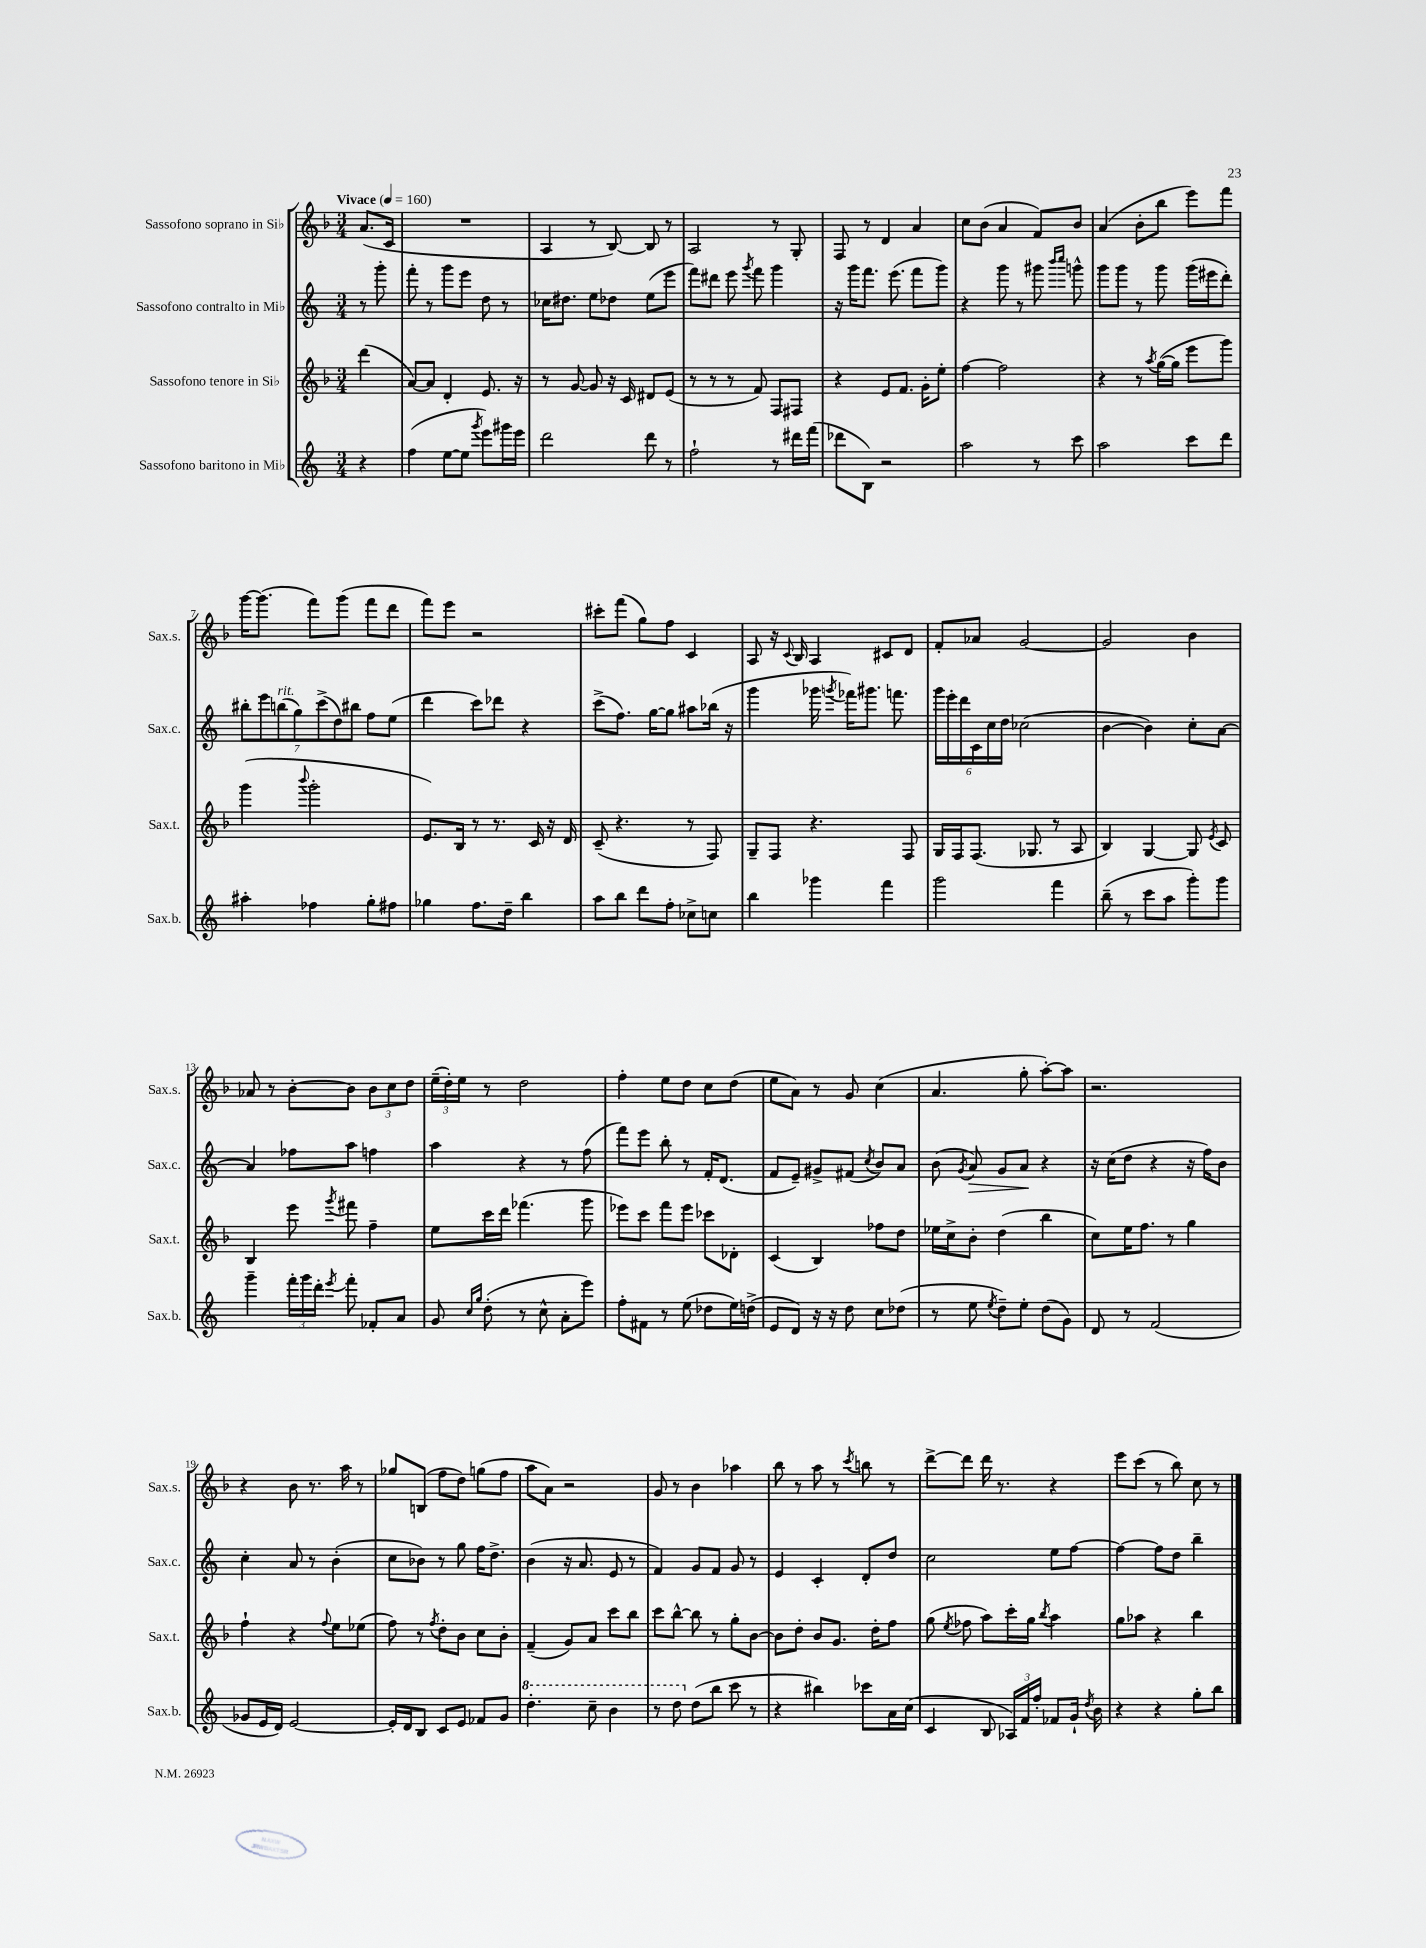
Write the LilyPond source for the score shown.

<<
\new StaffGroup <<
\new Staff = "s0" \with { instrumentName = "Sassofono soprano in Sib" shortInstrumentName = "Sax.s." } {
    \clef treble \key f \major \numericTimeSignature \time 3/4 \partial 4 \tempo "Vivace" 4 = 160
    \autoBeamOff a'8.[( c'16] |
    R2. |
    a4 r8 bes8~) bes8 r8 |
    a2 r8 g8-. |
    f8 r8 d'4 a'4 |
    c''8[ bes'8]( a'4 f'8[) bes'8] |
    a'4( bes'8[-. bes''8] e'''8[) f'''8] |
    g'''16[~ g'''8.]( f'''8[) g'''8]( f'''8[ d'''8] |
    f'''8[) e'''8] r2 |
    cis'''8[-. f'''8]( g''8[) f''8] c'4 |
    a8 r16 \appoggiatura { c'8 } bes16 a4 cis'8[ d'8] |
    f'8[-. aes'8] g'2~ |
    g'2 bes'4 |
    aes'8 r8 bes'8[~-. bes'8] \tuplet 3/2 { bes'8[ c''8 d''8] } |
    \tuplet 3/2 { e''16[--( d''16-.) e''16] } r8 d''2 |
    f''4-. e''8[ d''8] c''8[ d''8]( |
    e''8[ a'8]) r8 g'8 c''4( |
    a'4. g''8-. a''8[~-.) a''8] |
    r2. |
    r4 bes'8 r8. a''16 r8 |
    ges''8[ b8]( f''8[ d''8]) g''8[( f''8] |
    a''8[ a'8]) r2 |
    g'8 r8 bes'4 aes''4 |
    bes''8 r8 a''8 r8 \acciaccatura { c'''8 } b''8 r8 |
    d'''8[~-> d'''8] d'''16 r8. r4 |
    e'''8[ c'''8]( r8 bes''8) c''8 r8 \bar "|." |
}
\new Staff = "s1" \with { instrumentName = "Sassofono contralto in Mib" shortInstrumentName = "Sax.c." } {
    \clef treble \key c \major \numericTimeSignature \time 3/4 \partial 4
    \autoBeamOff r8 g'''8-. |
    f'''8-. r8 g'''8[ e'''8] d''8 r8 |
    ces''16[ dis''8.] e''8[ des''8] e''8[( e'''8] |
    f'''8[) dis'''8] e'''8 \acciaccatura { g'''8 } f'''8 g'''4 |
    r16 g'''16[ f'''8.] e'''8.( f'''8[ g'''8]) |
    r4 g'''8 r8 gis'''8 \grace { b'''16[ c''''16] } g'''8-^ |
    g'''8[ g'''8] r8 g'''8 g'''16[( eis'''16 d'''8]-.) |
    \tuplet 7/4 { bis''8[-. e'''8 b''8^\markup { \italic "rit." }( g''8) c'''8->( d''8) bis''8] } f''8[ e''8]( |
    d'''4 c'''8[) des'''8] r4 |
    c'''8[->( f''8.]) g''16[~ g''8] ais''8[ bes''16]( r16 |
    g'''4 ges'''16 \acciaccatura { g'''8 } fes'''16[) gis'''8.] f'''8. |
    \tuplet 6/4 { g'''16[ e'''16-. d'''16 c'16 c''16 d''16] } ces''2( |
    b'4~ b'4) c''8[-. a'8]~ |
    a'4 fes''8[ a''8] f''4 |
    a''4 r4 r8 f''8( |
    f'''8[) e'''8] b''8-. r8 f'16[-. d'8.]( |
    f'8[ e'8]--) gis'8[-> fis'8]( \acciaccatura { c''8 } b'8[) a'8] |
    b'8( \acciaccatura { g'8 } a'8\>) g'8[ a'8]\! r4 |
    r16 c''16[( d''8] r4 r16 f''16[) b'8] |
    c''4-. a'8 r8 b'4-.( |
    c''8[ bes'8]) r8 g''8 f''16[ d''8.]-> |
    b'4( r16 a'8. e'8 r8 |
    f'4) g'8[ f'8] g'8 r8 |
    e'4 c'4-. d'8[-. d''8] |
    c''2 e''8[ f''8]~ |
    f''4~ f''8[ d''8] b''4-- \bar "|." |
}
\new Staff = "s2" \with { instrumentName = "Sassofono tenore in Sib" shortInstrumentName = "Sax.t." } {
    \clef treble \key f \major \numericTimeSignature \time 3/4 \partial 4
    \autoBeamOff d'''4( |
    a'8[~) a'8] d'4-. e'8. r16 |
    r8 g'8~ g'8 r16 c'16 dis'8[ e'8]( |
    r8 r8 r8 f'8) f8[ fis8] |
    r4 e'8[ f'8.] g'16[-. e''8]-. |
    f''4~ f''2 |
    r4 r8 \acciaccatura { a''8 } g''16[~( g''16] e'''8[ g'''8]) |
    g'''4( \appoggiatura { bes'''8 } g'''2-. |
    e'8.[) bes16] r8 r8. c'16 r16 d'16 |
    c'8--( r4. r8 f8) |
    g8[-- f8] r4. f8 |
    g16[ f16 f8.]( ges8. r8 a8 |
    bes4) g4~ g8 \acciaccatura { e'8 } c'8 |
    bes4 e'''8 \acciaccatura { g'''8 } fis'''8 f''4-- |
    e''8[ c'''16 d'''16] fes'''4.( g'''8 |
    ees'''8[) c'''8] f'''8[ ees'''8] ces'''8[ des'8]-. |
    c'4( bes4) fes''8[ d''8] |
    ees''16[ c''16-> bes'8]-. d''4( bes''4 |
    c''8[) e''16 f''8.] r8 g''4 |
    f''4-! r4 \appoggiatura { f''8 } e''8[ ees''8]( |
    f''8) r8 \acciaccatura { f''8 } d''8[-. bes'8] c''8[ bes'8]-. |
    f'4--( g'8[) a'8] c'''8[ bes''8] |
    c'''8[ bes''8]~-^ bes''8 r8 g''8[-. bes'8]~ |
    bes'8[ d''8]-. bes'8[ g'8.] d''16[-. f''8] |
    g''8( \acciaccatura { e''8 } fes''8 a''8[) c'''16-. g''16] \acciaccatura { bes''8 } a''4 |
    g''8[ aes''8] r4 bes''4 \bar "|." |
}
\new Staff = "s3" \with { instrumentName = "Sassofono baritono in Mib" shortInstrumentName = "Sax.b." } {
    \clef treble \key c \major \numericTimeSignature \time 3/4 \partial 4
    \autoBeamOff r4 |
    f''4( e''8[~ e''8] \acciaccatura { g'''8 } e'''8[) gis'''16 e'''16] |
    d'''2 d'''8 r8 |
    f''2-! r8 dis'''16[ f'''16]( |
    des'''8[ b8]) r2 |
    a''2 r8 c'''8 |
    a''2 c'''8[ d'''8] |
    ais''4-. fes''4 g''8[-. fis''8] |
    ges''4 f''8.[ d''16]-- b''4 |
    a''8[ b''8] d'''8[ f''8]-. ces''8[-> c''8] |
    b''4 ges'''4 f'''4 |
    g'''2 f'''4 |
    b''8--( r8 c'''8[ a''8] g'''8[-.) g'''8] |
    g'''4-- \tuplet 3/2 { f'''16[-. g'''16 d'''16]-. } \acciaccatura { e'''8 } f'''8-. fes'8[-. a'8] |
    g'8 \grace { c''16[ g''16] } d''8-.( r8 c''8-^ a'8[-. e'''8]) |
    f''8[-. fis'8] r8 e''8( des''8[ e''16) d''16]->( |
    e'8[ d'8]) r16 r16 d''8 c''8[ des''8]( |
    r8 e''8 \acciaccatura { e''8 } d''8[--) e''8]-. d''8[( g'8]) |
    d'8 r8 f'2( |
    ges'8[ e'16 d'16]) e'2~ |
    e'16[-. d'16 b8] c'8[ e'8] fes'8[ g'8] |
    \ottava #1 d'''4.-. c'''8-- b''4 |
    r8 d'''8 \ottava #0 d''8[( b''8] c'''8 r8 |
    r4 bis''4) ces'''8[ a'16 c''16]( |
    c'4 b8 \tuplet 3/2 { aes16[) f'16 f''16]-. } fes'8[ g'16]-! \acciaccatura { d''8 } b'16 |
    r4 r4 g''8[-. b''8] \bar "|." |
}
>>
>>
